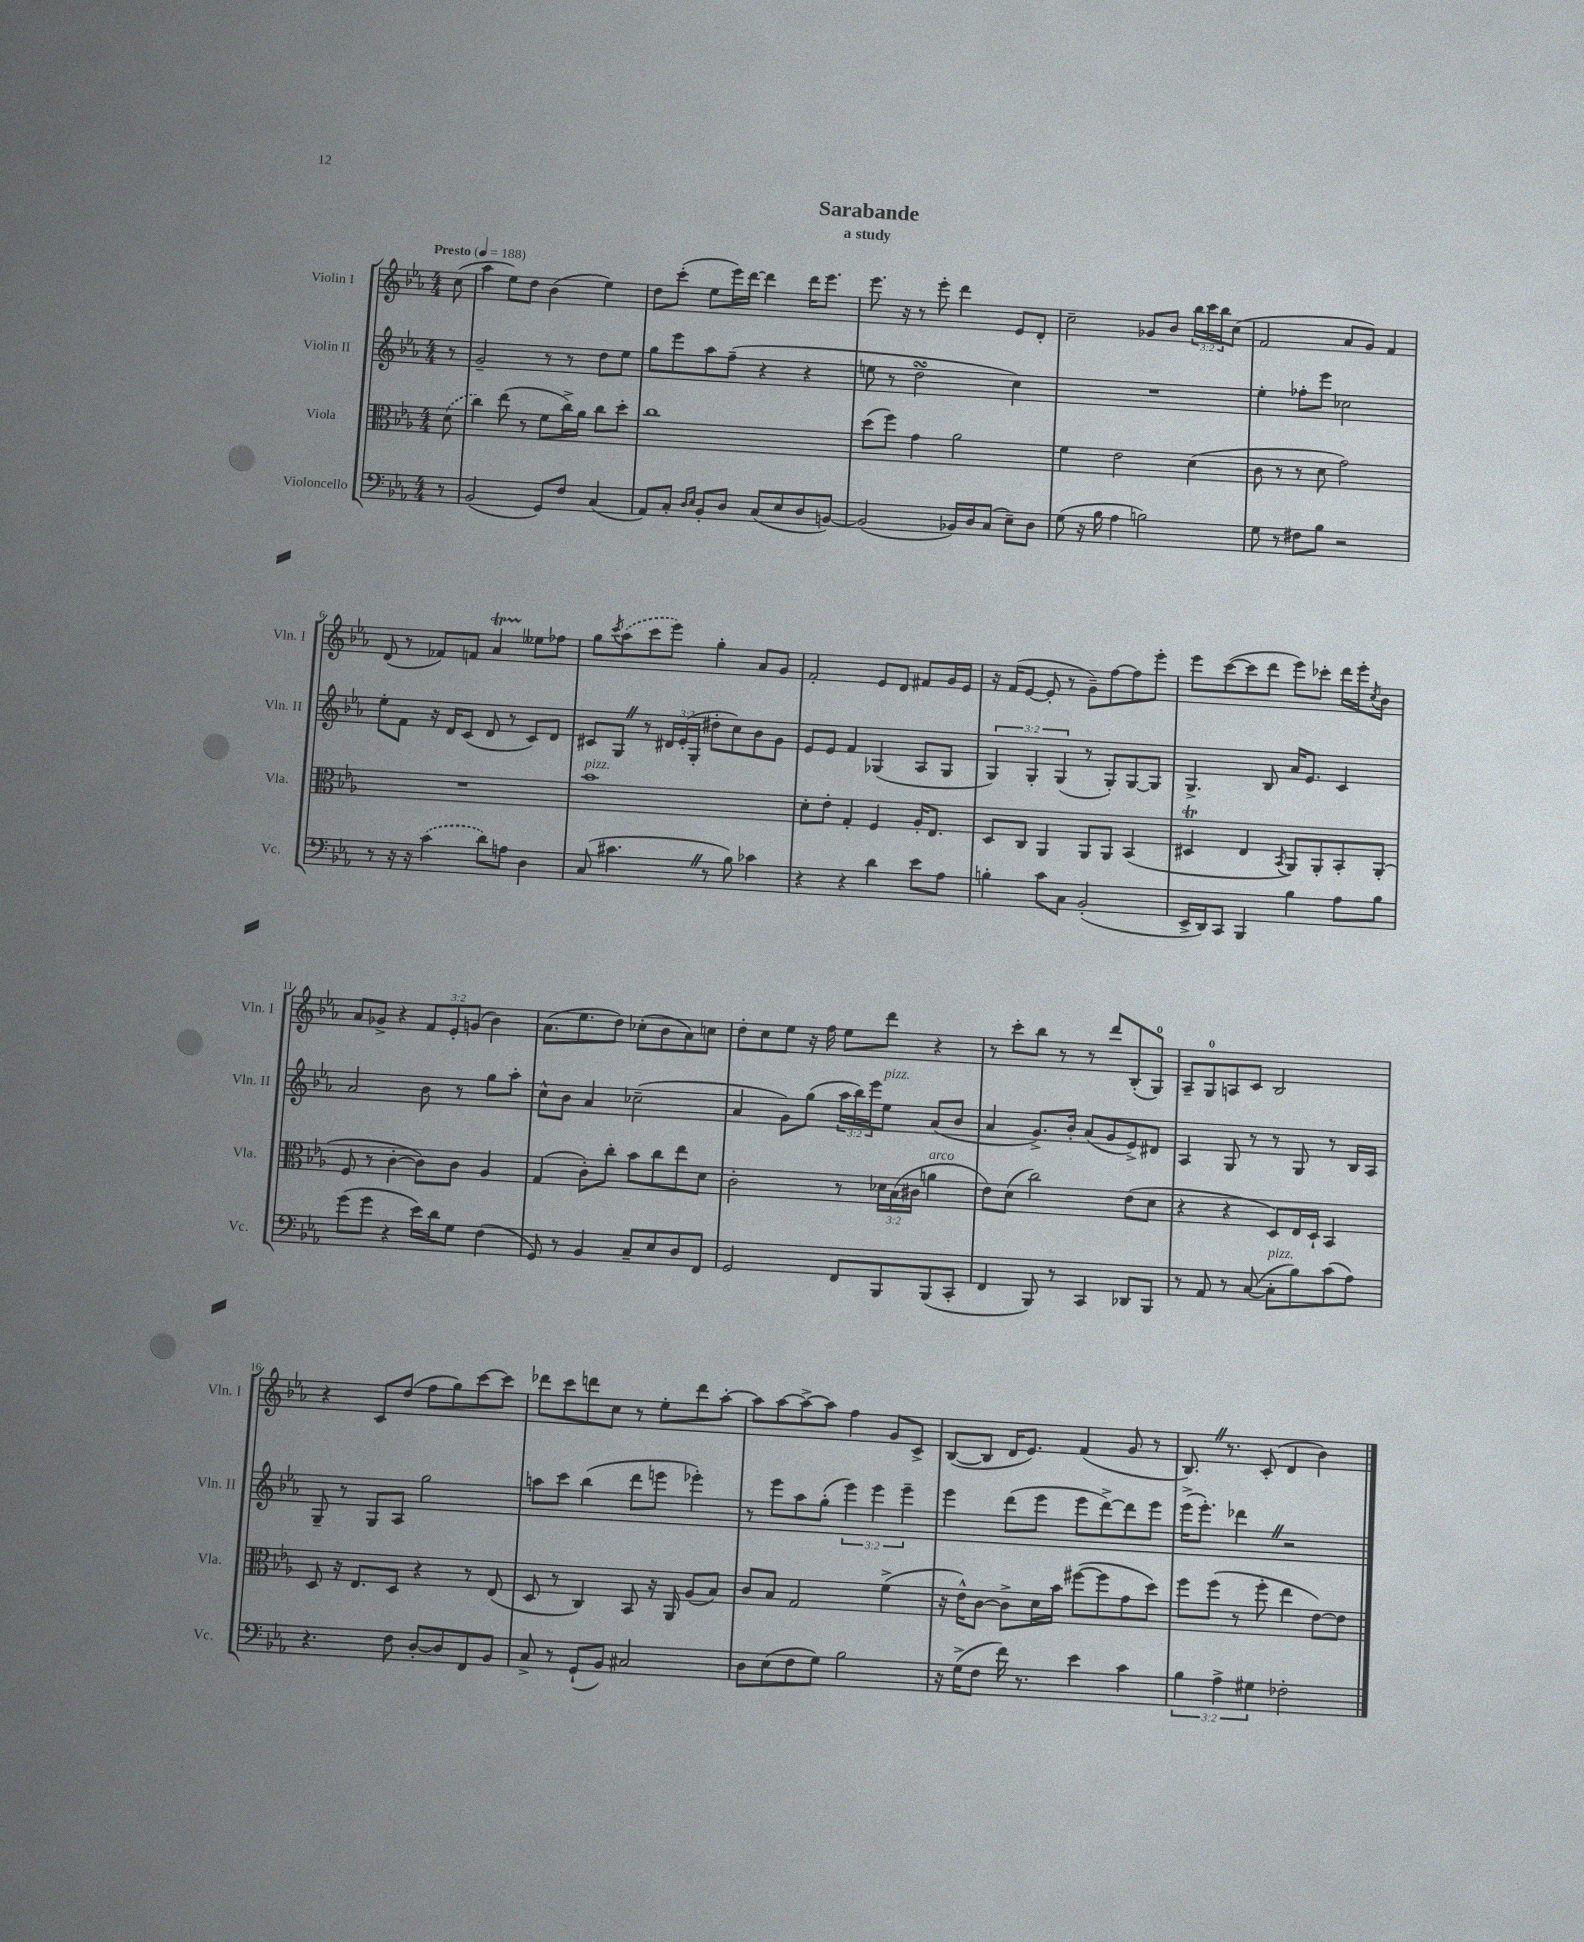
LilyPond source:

\header { title = "Sarabande" subtitle = "a study" }
<<
\new StaffGroup <<
\new Staff = "s0" \with { instrumentName = "Violin I" shortInstrumentName = "Vln. I" } {
    \clef treble \key ees \major \numericTimeSignature \time 4/4 \override Staff.TupletNumber.text = #tuplet-number::calc-fraction-text \partial 8 \tempo "Presto" 4 = 188
    c''8( |
    aes''4 ees''8) d''8 bes'4( ees''4) |
    d''8 c'''8-.( ees''8 ees'''16) d'''16~ d'''4 d'''16 ees'''8. |
    ees'''8. r16 r8 ees'''8-. d'''4 ees'8 d'8-. |
    c''2-- ges'8 bes'8 \tuplet 3/2 { bes''16 c'''16 bes''16 } c''8( |
    f'2 aes'8 g'8) f'4 |
    d'8( r8 fes'8) f'8 aes'4\startTrillSpan eeses''8\stopTrillSpan fes''8 |
    g''8 \acciaccatura { c'''8 } \once \slurDashed aes''8( c'''8 ees'''8) g''4-. aes'8 g'8 |
    f'2-. ees'8 d'8 fis'8 g'16 ees'16 |
    r16 f'16( ees'8~ ees'8-. r8 g'8--) f''8~ f''8 ees'''8-. |
    ees'''8 c'''8~( c'''8 d'''8 ees'''8) ces'''8-. d'''16 ees'''16-. \acciaccatura { c''8 } bes'8 |
    aes'8 ges'8-> r4 \tuplet 3/2 { f'8 ees'8-. g'8( } bes'4) |
    aes'8.( ees''8. d''8) ces''8-.( bes'8 aes'8) c''8 |
    d''8-. c''8 ees''8 r16 f''16 ees''8 d'''8 r4 |
    r8 c'''8-. bes''8 r8 r8 d'''8 bes8-.( g8-0) |
    aes8-- g8-0 a8 c'8 bes2 |
    r4 c'8 d''8( f''8 g''8) c'''8~ c'''8 |
    des'''8 c'''8 d'''8 c''8 r8 ees''8-. d'''8 aes''8~-. |
    aes''8 aes''8~ aes''8~-> aes''8 f''4 g'8 c'8-> |
    bes8~( bes8 d'16 ees'8.) f'4( g'8 r8 |
    bes8.) \once \override BreathingSign.text = \markup { \musicglyph "scripts.caesura.straight" } \breathe r8. c'8-.( d'4 bes'4) \bar "|." |
}
\new Staff = "s1" \with { instrumentName = "Violin II" shortInstrumentName = "Vln. II" } {
    \clef treble \key ees \major \numericTimeSignature \time 4/4 \override Staff.TupletNumber.text = #tuplet-number::calc-fraction-text \partial 8
    r8 |
    g'2-- r8 r8 d''8 ees''8 |
    g''8 ees'''8 aes''8 f''8--( r4 r4 |
    e''8 r8 d''2\turn c''4) |
    R1 |
    ees''4-. fes''8-. ees'''8 ces''2 |
    ees''8-. f'8 r16 d'16 c'8( d'8 r8 c'8) d'8 |
    cis'8 g8 \once \override BreathingSign.text = \markup { \musicglyph "scripts.caesura.straight" } \breathe r8 \tuplet 3/2 { dis'16 ees'16-.( g16-. } dis''8-. c''8) bes'8 g'8 |
    ees'8 ees'8 f'4 ges4( aes8 ges8 |
    \tuplet 3/2 { g4) g4-. g4( } r8 g8-.) g8~ g8 |
    g4.-> bes8 aes'16 ees'8. c'4 |
    aes'2 bes'8 r8 g''8 aes''8-. |
    c''8-^ bes'8 aes'4 ces''2--( |
    aes'4 g'8) g''8( \tuplet 3/2 { aes''16 bes''16) ees'''16 } ees''8^\markup { \italic "pizz." } aes'8( bes'8 |
    aes'4 g'8.->) bes'16-. aes'8( g'8 ees'8->) dis'8 |
    aes4 g8 r8 r8 g8 r8 bes16 aes16 |
    g8-- r8 g8 aes8 g''2 |
    a''8 c'''8 bes''4( d'''8 e'''8 ees'''4-.) |
    r8 ees'''8 aes''8 g''8-.( \tuplet 3/2 { ees'''4) ees'''4 ees'''4-- } |
    ees'''4 d'''8( ees'''8 ees'''8 d'''8~->) d'''8 ees'''8 |
    ees'''16->( ees'''8.-.) des'''4 \once \override BreathingSign.text = \markup { \musicglyph "scripts.caesura.straight" } \breathe r2 \bar "|." |
}
\new Staff = "s2" \with { instrumentName = "Viola" shortInstrumentName = "Vla." } {
    \clef alto \key ees \major \numericTimeSignature \time 4/4 \override Staff.TupletNumber.text = #tuplet-number::calc-fraction-text \partial 8
    \once \slurDashed d'8( |
    c''4) ees''8( r8 f'8 c''16->) aes'16 c''8 d''8-. |
    c''1 |
    d''8( f''8) g'4 aes'2 |
    f'4 ees'2 d'4( |
    c'8 r8 r8 d'8 g'2) |
    R1 |
    bes'1^\markup { \italic "pizz." } |
    d'8-. ees'8-. g4-. f4 aes16-. ees8. |
    d8 c8 aes,4 aes,8 aes,8 bes,4( |
    dis4\trill ees4 \acciaccatura { bes,8 } aes,8) aes,8-. bes,8-. aes,8-.( |
    f8 r8 c'4~-. c'8) c'8 aes4 |
    g4( c'8-.) c''8-. bes'8 c''8 ees''8 d'8 |
    c'2-. r8 \tuplet 3/2 { des'16 bes16( cis'16 } a'4^\markup { \italic "arco" } |
    ees'8) d'8( c''2) ees'8( d'8 |
    r4 r4 d8) ees16 d16-! bes,4 |
    d8 r16 ees8. d8 r4 r8 ees8( |
    d8 r8 c4) bes,8 r16 aes,16 aes8( bes8) |
    c'8 bes8 g2 f'4->( |
    r16 ees'16-^) c'8~ c'8-> d'16 bes'16 fis''8~( fis''8 g'8 d''8) |
    f''8 f''8( r8 f''8-. ees''4 ees'8~) ees'8 \bar "|." |
}
\new Staff = "s3" \with { instrumentName = "Violoncello" shortInstrumentName = "Vc." } {
    \clef bass \key ees \major \numericTimeSignature \time 4/4 \override Staff.TupletNumber.text = #tuplet-number::calc-fraction-text \partial 8
    r8 |
    bes,2( g,8) f8 c4( |
    aes,8) c8-. \grace { d16 ees16 } bes,8-. d8 c8( ees8 d8 b,8~) |
    b,2( bes,16) d16 c8( ees8--) d8 |
    g8( r16 bes16 aes4 b2) |
    g8 r8 fis8 bes8 r2 |
    r8 r16 r16 \once \slurDashed c'4( d'8) a8 d4 |
    c8( cis'4. \once \override BreathingSign.text = \markup { \musicglyph "scripts.caesura.straight" } \breathe r8 bes8) ces'4 |
    r4 r4 d'4 ees'8 aes8 |
    b4-. c'8 c8 bes,2-.( |
    ees,16-> d,16) c,8 bes,,4 bes4 aes8 bes8 |
    g'8( g'8 r4 ees'16) d'16 g8 f4( |
    g,8) r8 bes,4 c8-- ees8 d8 f,8 |
    g,2 f,8 bes,,8 bes,,8( c,8-. |
    f,4 bes,,8) r8 c,4 des,8 bes,,8 |
    r8 aes,8 r8 c8~( c8-.^\markup { \italic "pizz." } bes8) c'8( aes8) |
    r4. f8 d8~-. d8 f,8 bes,8 |
    c8-> r8 g,8-!( bes,8) cis2 |
    d8 ees8( f8 g8) bes2 |
    r16 g16->( f8 f'16) r8. ees'4 c'4 |
    \tuplet 3/2 { bes4 aes4-> gis4 } fes2-. \bar "|." |
}
>>
>>
